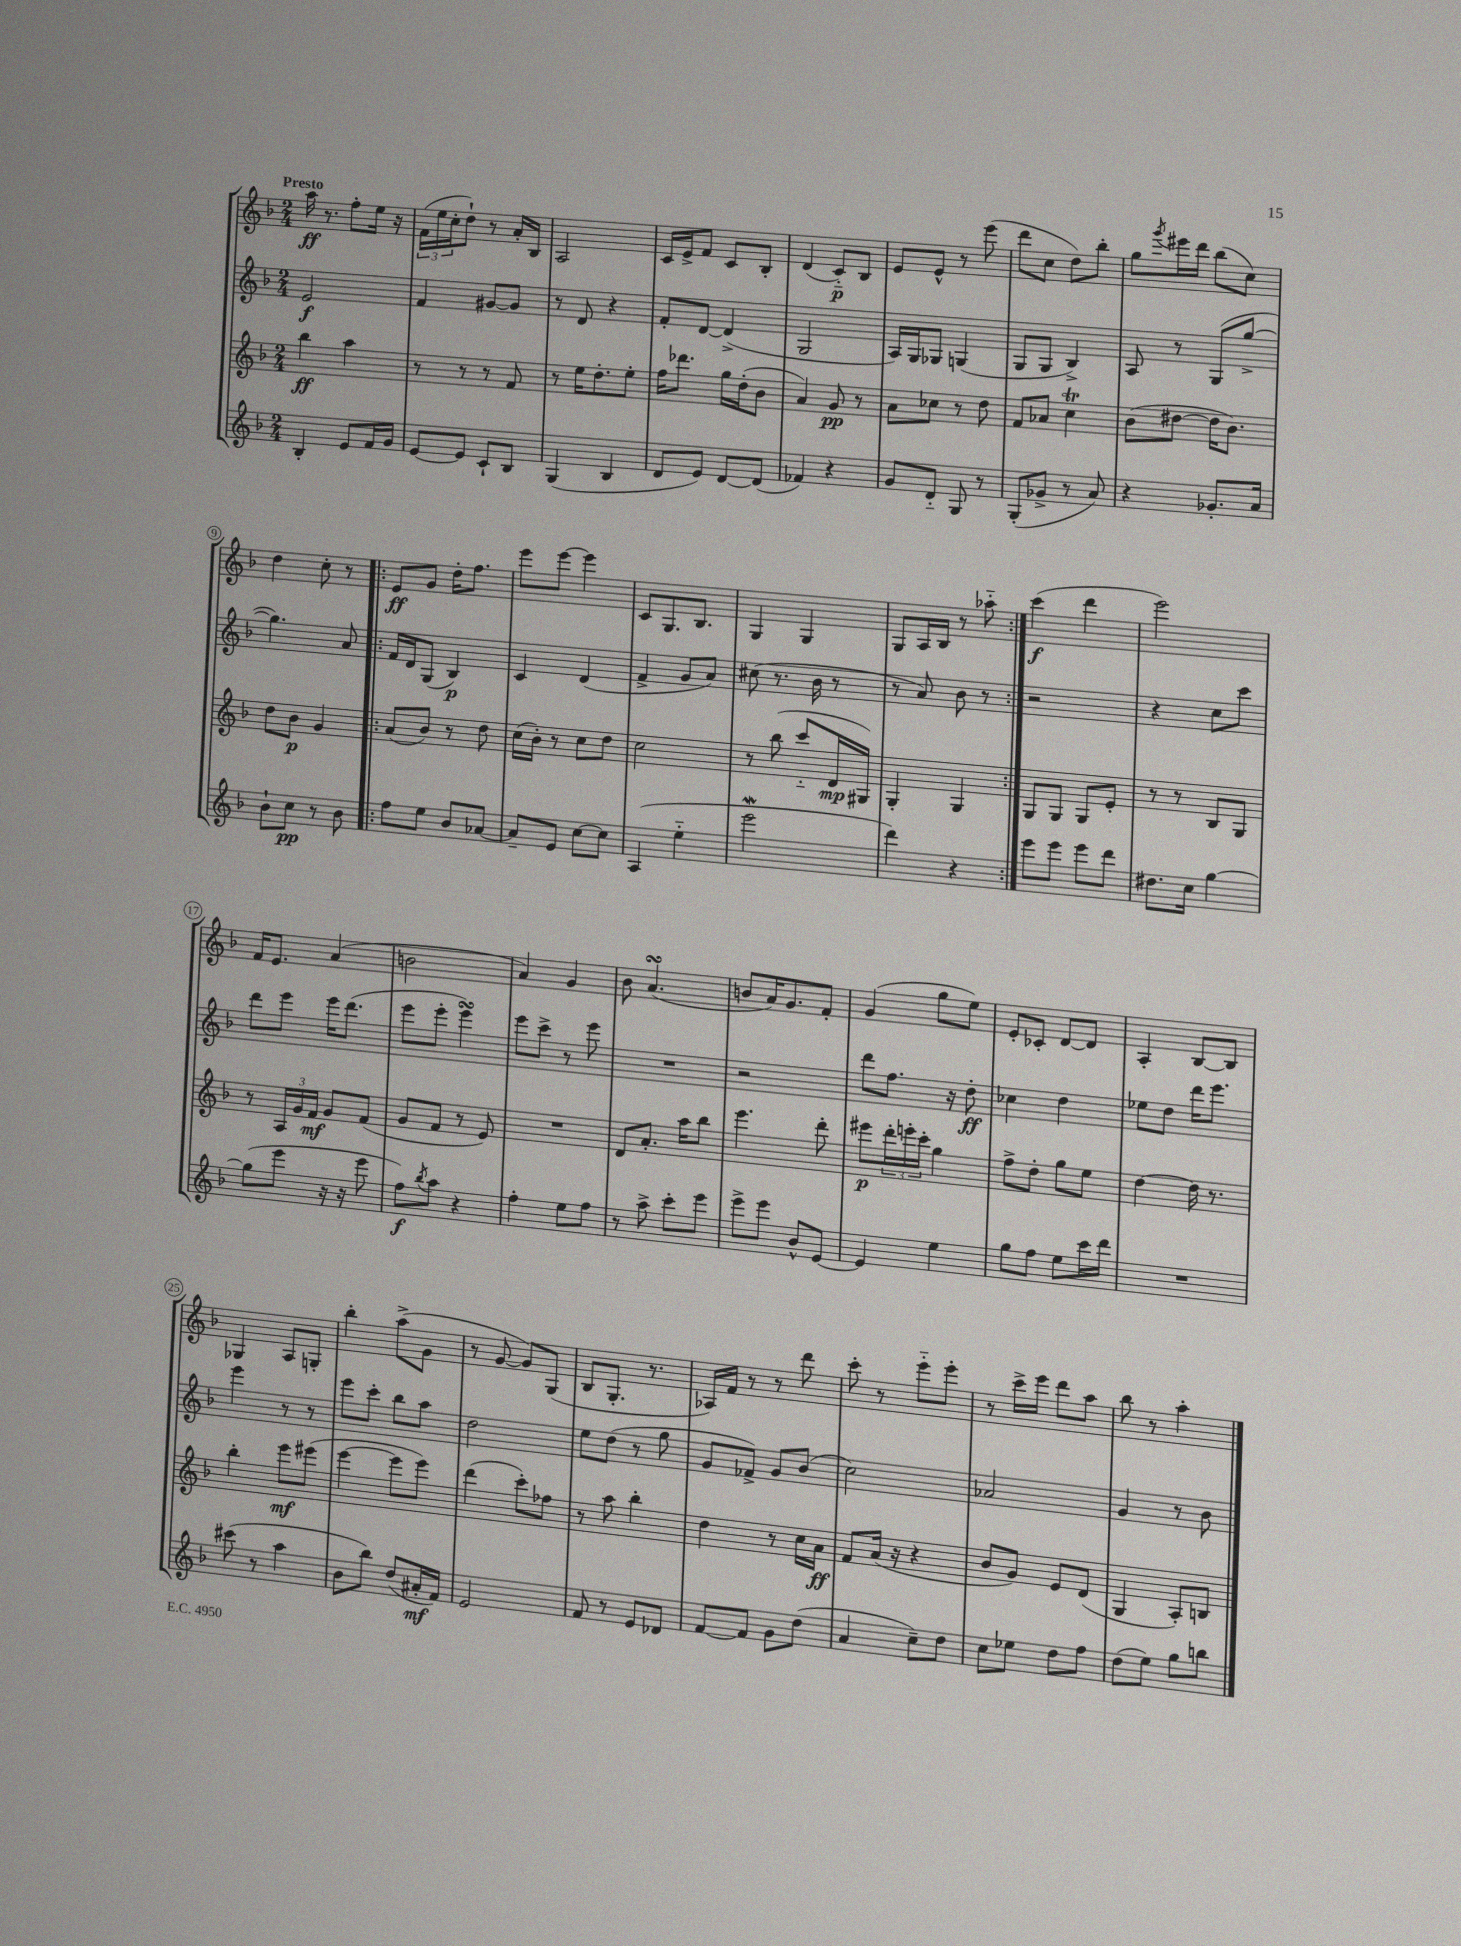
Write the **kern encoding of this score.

**kern	**kern	**kern	**kern
*staff4	*staff3	*staff2	*staff1
*clefG2	*clefG2	*clefG2	*clefG2
*k[b-]	*k[b-]	*k[b-]	*k[b-]
*M2/4	*M2/4	*M2/4	*M2/4
4B-'	4bb-	2e	16aa
.	.	.	8.r
8e	4aa	.	8ff'
16f	.	.	16ee
16g	.	.	16r
=	=	=	=
[8e	8r	4f	(24f
.	.	.	24ee
.	.	.	24cc'
8e]	8r	.	8dd`)
8c`	8r	[8g#	8r
8B-	8f	8g#]	16a'
.	.	.	16B-
=	=	=	=
(4G	8r	8r	2A
.	16ee	8d	.
.	8.dd'	.	.
4B-	.	4r	.
.	8ee'	.	.
=	=	=	=
8d	16ff	8f'	16c
.	8.ddd-	.	16e^
8e)	.	[8d	8f
[8d	16gg	(4d^]	8c
.	(16dd'	.	.
(8d]	8b-	.	8B-'
=	=	=	=
4f-)	4a)	2G	(4d
4r	8g	.	8c'~)
.	8r	.	8B-
=	=	=	=
8g	8a	16A)	8e
.	.	16G	.
8d'~	8cc-	8G-	8e^^
8G	8r	(4G	8r
8r	8dd	.	(8eee
=	=	=	=
(8G'	8f	8G	8ddd
8g-^	8a-	8G	8cc
8r	4cc	4B-^)	8dd)
8a)	.	.	8bb-'
=	=	=	=
4r	(8b-	8A	8gg
.	.	.	8qggg
.	[8dd#	8r	16eee#
.	.	.	16ddd
8.g-'	16dd#]	(8G	(8bb-
.	8.b-)	.	.
.	.	[8gg^	8cc)
16a	.	.	.
=	=	=	=
8b-`	8dd	4.gg])	4dd
8cc	8b-	.	.
8r	4g	.	8cc'
8b-	.	8a	8r
=!|:	=!|:	=!|:	=!|:
8ff	(8a	16f	8e
.	.	16d	.
8ee	8b-)	(8G	8g
8b-	8r	4B-)	16dd'
.	.	.	8.ff
[8a-	8dd	.	.
=	=	=	=
8a-~]	(16cc	4c	8eee
.	16b-')	.	.
8e	8r	.	[8eee
[8cc	8cc	(4d	4eee]
8cc]	8dd	.	.
=	=	=	=
(4A	2cc	4f^	8c
.	.	.	8.G
4ee'~	.	8g	.
.	.	.	8.B-
.	.	8a)	.
=	=	=	=
2eee	8r	(8cc#	4G
.	(8bb-	8.r	.
.	8ccc'~	.	4G
.	.	16b-	.
.	16d	8r	.
.	16G#)	.	.
=	=	=	=
4ddd)	4G'	8r	8G
.	.	8a)	16A
.	.	.	16B-
4r	4G	8b-	8r
.	.	8r	8aa-'~
=:|!	=:|!	=:|!	=:|!
8eee	8G	2r	(4ccc
8eee	8G	.	.
8eee	8G	.	4ddd
8ddd	8e'	.	.
=	=	=	=
8.dd#	8r	4r	2eee)
.	8r	.	.
16cc	.	.	.
[4gg	8B-	8cc	.
.	8G	8ccc	.
=	=	=	=
(8gg]	8r	8ddd	16f
.	.	.	8.e
8eee	24A	8eee	.
.	24g	.	.
.	24f	.	.
16r	8g	16eee	(4a
16r	.	(8.ddd	.
8eee	(8f	.	.
=	=	=	=
8ff)	8g	8eee	2b
8qbb-	.	.	.
8aa	8f	8eee'	.
4r	8r	4eee)	.
.	8e)	.	.
=	=	=	=
4ff'	2r	8eee	4a)
.	.	8ccc^	.
8ee	.	8r	4g
8ff	.	8eee	.
=	=	=	=
8r	8d	2r	8b-
8aa^	8.a'	.	(4.a
8ccc'	.	.	.
.	16aa	.	.
8eee	8bb-	.	.
=	=	=	=
8eee^	4.eee	2r	8b
8eee	.	.	16a)
.	.	.	8.g
8b-^^	.	.	.
[8e	8ddd'	.	8f'
=	=	=	=
4e]	8eee#	8ddd	(4g
.	24ddd'	8.ff	.
.	24eee'	.	.
.	24ccc'	.	.
4ee	4gg	.	8gg
.	.	16r	.
.	.	8dd'	8ee)
=	=	=	=
8gg	8ff^	4cc-	8e'
8ff	8dd'	.	8c-'
8ee	8gg	4dd	[8d
16ccc	8ee	.	8d]
16ddd	.	.	.
=	=	=	=
2r	[4dd	8ee-	4A'
.	.	8dd	.
.	16dd]	16ddd	[8B-
.	8.r	8.eee	.
.	.	.	8B-]
=	=	=	=
(8ccc#	4bb-'	4eee	4G-
8r	.	.	.
4aa	8eee	8r	8A
.	(8eee#	8r	8G'
=	=	=	=
8b-	[4eee	8eee	4bb-'
8bb-)	.	8ccc'	.
(8dd	8eee]	8bb-	(8aa^
16a#'	8eee)	8aa	8g
16f)	.	.	.
=	=	=	=
2e	(4ddd	2dd	8r
.	.	.	[8g
.	8ccc')	.	8g])
.	8ff-	.	(8G
=	=	=	=
8f	8r	8ee	8B-
8r	8aa	(8dd	8.G'
8e	4bb-'	8r	.
.	.	.	8.r
8d-	.	8gg	.
=	=	=	=
[8f	4dd	8g	16A-)
.	.	.	16f
8f]	.	8f-^)	8r
8g	8r	8g	8r
(8dd	16cc	(8b-	8ddd
.	16a	.	.
=	=	=	=
4a	8f	2cc)	8ccc'
.	(16a	.	8r
.	16r	.	.
8cc~)	4r	.	8eee'~
8dd	.	.	8eee'
=	=	=	=
8cc	8b-	2a-	8r
8ee-	8g)	.	16ccc^
.	.	.	16eee
8dd	8e	.	8ddd
8ff	(8d	.	8aa
=	=	=	=
(8dd	4G	4g	8bb-
8ee)	.	.	8r
8gg	8A')	8r	4aa'
8bb	8B	8b-	.
==	==	==	==
*-	*-	*-	*-
